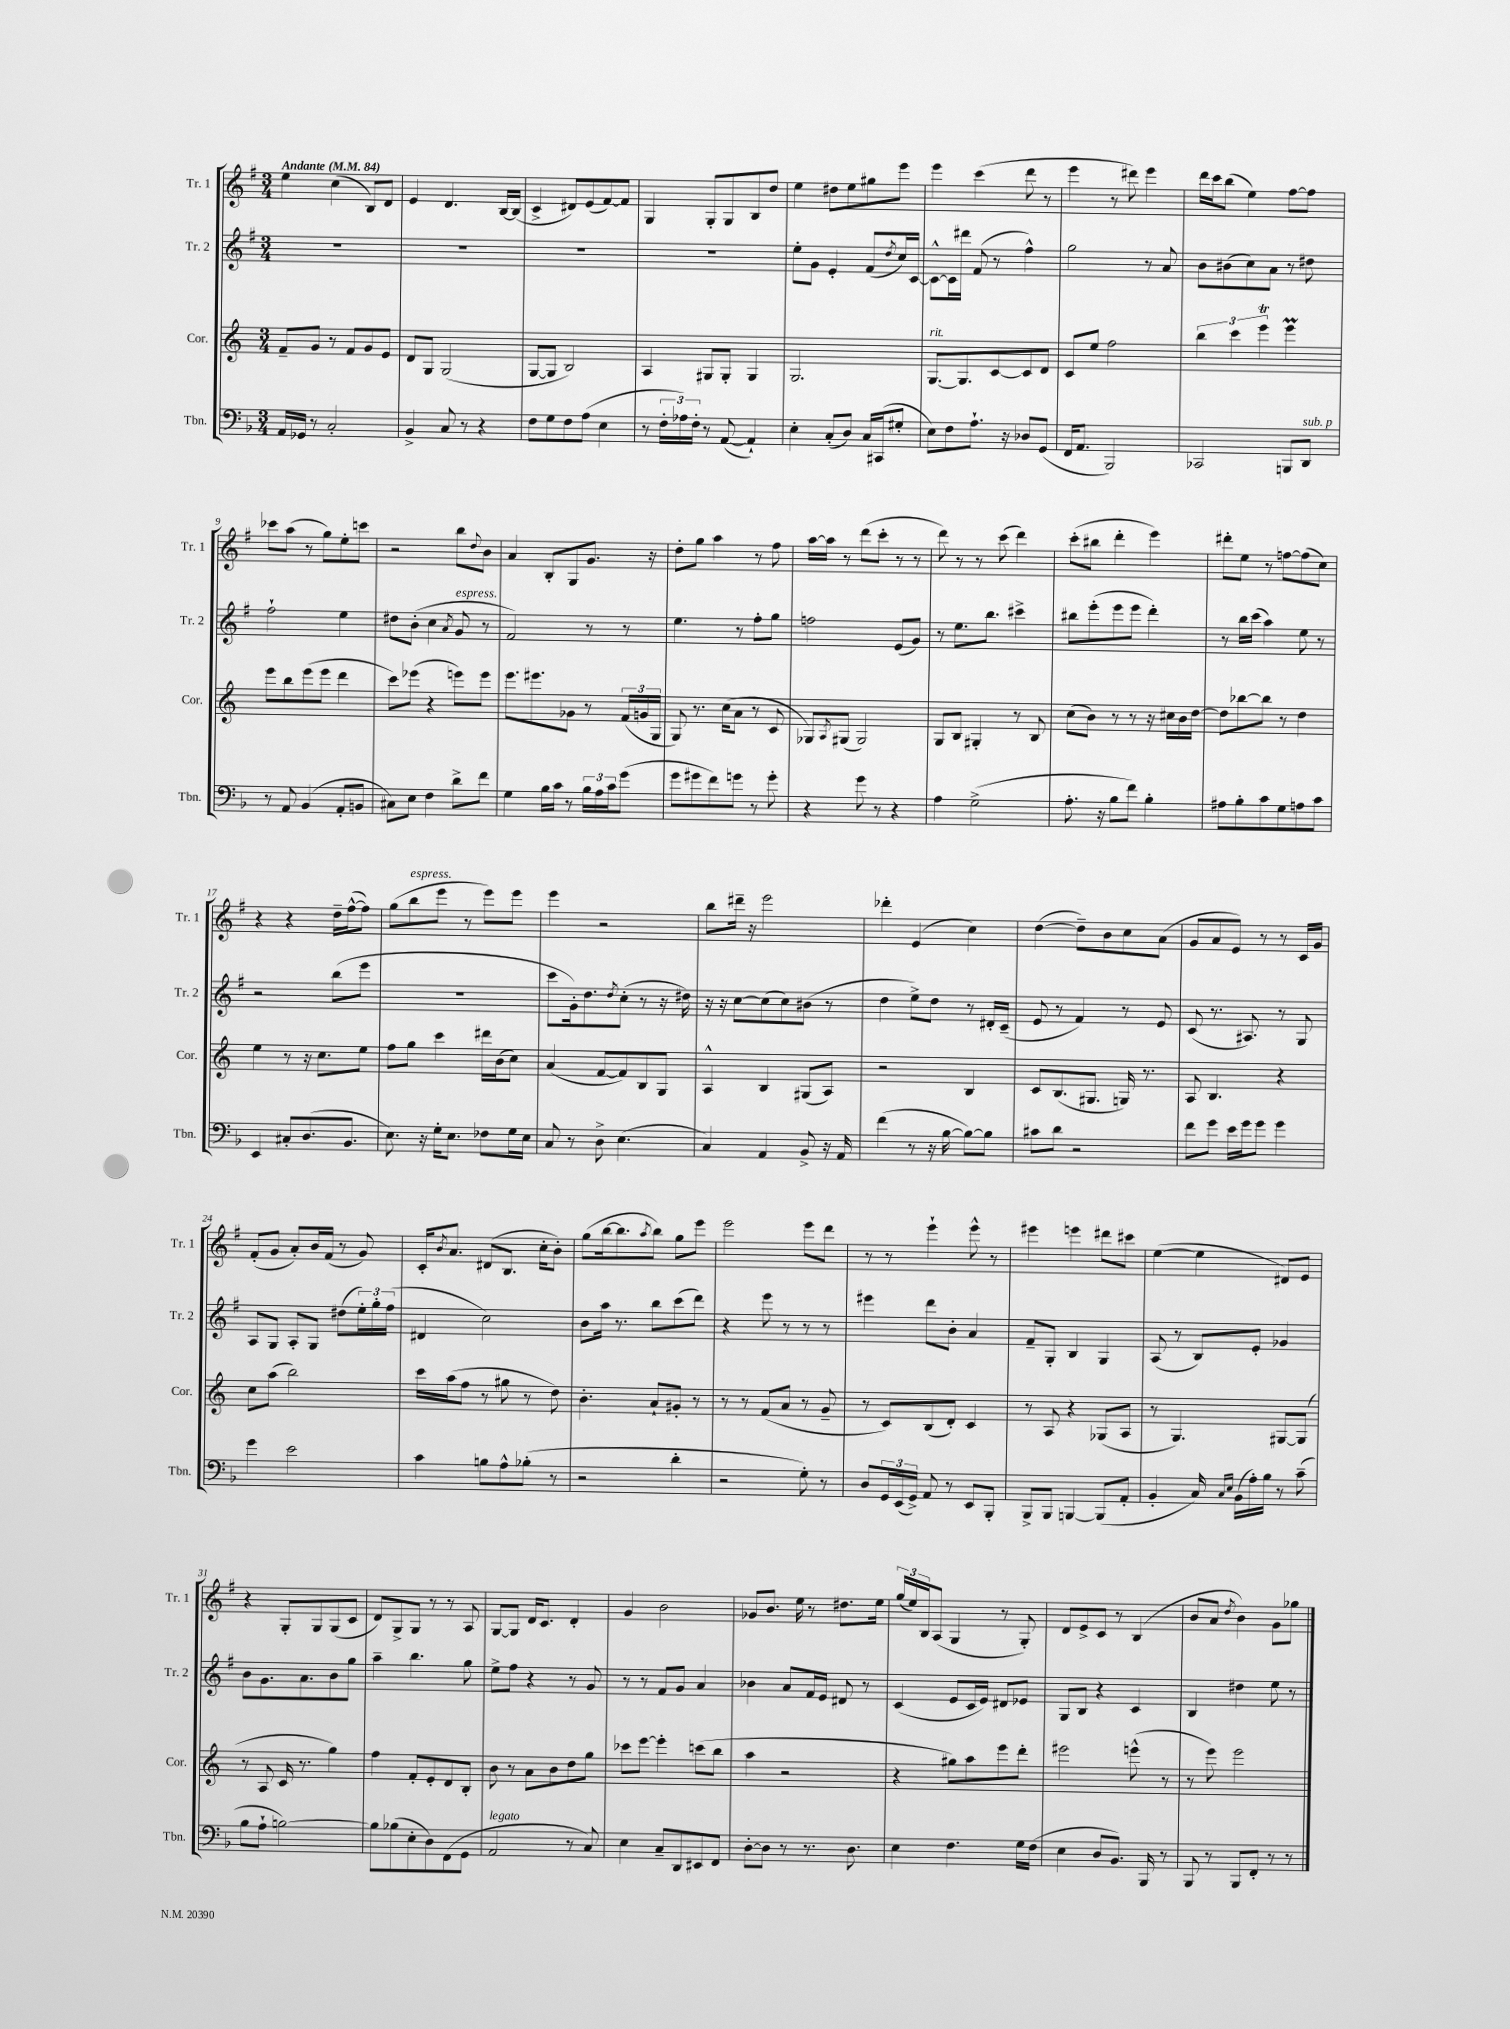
<<
\new StaffGroup <<
\new Staff = "s0" \with { instrumentName = "Tr. 1" shortInstrumentName = "Tr. 1" } {
    \clef treble \key g \major \numericTimeSignature \time 3/4 \tempo "Andante" 4 = 84
    e''4 c''4( b8) d'8 |
    e'4 d'4. b16~ b16( |
    c'4-> dis'8) e'8( fis'8~) fis'8 |
    g4 g8-. g8 b8 d''8 |
    e''4 dis''8 e''8 gis''8 e'''8 |
    e'''4 c'''4( d'''8 r8 |
    e'''4 r8 dis'''8) e'''4 |
    d'''16 c'''16 b''8( e''4) fis''8~ fis''8 |
    ces'''8 a''8( r8 g''8) e''8-. c'''8 |
    r2 b''8 \appoggiatura { d''8 } b'8 |
    a'4 b8-. g8 g'8. r16 |
    d''8-. g''8 a''4 r8 fis''8 |
    a''16~ a''16 r8 d'''8( c'''8-. r8 r8 |
    d'''8) r8 r8 c'''8( d'''4) |
    c'''8-.( bis''8 d'''4-. e'''4) |
    dis'''8-. e''8 r8 f''8~ f''8( c''8) |
    r4 r4 d''16-- fis''16~-^( fis''8) |
    g''8( b''8^\markup { \italic "espress." } e'''8 r8 e'''8) e'''8 |
    e'''4 r2 |
    b''8 dis'''16-- r16 e'''2 |
    des'''4-. e'4( c''4) |
    d''4~( d''8--) b'8 c''8 a'8( |
    g'8 a'8 e'8) r8 r8 c'16 g'16 |
    fis'8-.( g'8 a'8-.) b'16 fis'16( r8 g'8) |
    c'16-. \acciaccatura { b'8 } a'8. dis'8( b8. c''16-. b'8-.) |
    g''8( b''16~ b''8. \acciaccatura { a''8 } b''8) g''8 e'''8 |
    e'''2 e'''8 d'''8 |
    r8 r8 e'''4-! e'''8-^ r8 |
    eis'''4 e'''4 dis'''8 cis'''8 |
    e''4~( e''4 dis'8) e'8 |
    r4 g8-. g8 g8( c'8 |
    d'8) g8-> g8 r8 r8 a8 |
    g8~ g8 d'16 c'8. d'4-. |
    g'4 b'2 |
    ges'8 b'8. e''16 r8 dis''8. e''16 |
    \tuplet 3/2 { g''16( e''16) b16 } a8( g4 r8 g8-.) |
    d'8 e'8-> c'8 r8 b4( |
    b'8 a'8 \acciaccatura { d''8 } b'4) g'8 ges''8 \bar "|." |
}
\new Staff = "s1" \with { instrumentName = "Tr. 2" shortInstrumentName = "Tr. 2" } {
    \clef treble \key g \major \numericTimeSignature \time 3/4
    R2. |
    R2. |
    R2. |
    R2. |
    e''8-. g'8 e'4-. fis'8( \acciaccatura { d''8 } c''16) c'16~ |
    c'8~-^ c'16 dis'''16 fis'8( r8 fis''4-^) |
    g''2 r8 a'8 |
    b'8 bis'8( c''8) a'8 r8 dis''8 |
    fis''2-! e''4 |
    dis''8 b'8-.( c''4 \acciaccatura { a'8 } g'8^\markup { \italic "espress." } r8 |
    fis'2) r8 r8 |
    e''4. r8 fis''8-. g''8 |
    f''2 e'8( g'8) |
    r8 e''8. b''8. cis'''4-> |
    bis''8 e'''8-.( e'''8 e'''8 d'''4-.) |
    r8 b''16 c'''16( a''4) e''8 r8 |
    r2 b''8( e'''8 |
    R2. |
    c'''8 g'16-.) d''8. \acciaccatura { d''8 } c''8-.( r8 r16 dis''16) |
    r16 r16 c''8~ c''8( c''8) bis'8( r8 |
    d''4 e''8->) d''8 r8 dis'16-. c'16--( |
    e'8 r8 fis'4) r8 e'8 |
    c'8( r8. ais8.) r8 g8 |
    a8 g8 a8-. g8 dis''8( \tuplet 3/2 { e''16-.) g''16-. fis''16( } |
    dis'4 c''2) |
    b'8 a''16 r8. b''8 c'''8( d'''8) |
    r4 e'''8 r8 r8 r8 |
    eis'''4 d'''8 b'8-. a'4 |
    fis'8-- g8-. b4 g4 |
    a8( r8 b8) e'8-. ges'4 |
    b'8 g'8. a'8. b'8 g''8 |
    a''4-- b''4. g''8 |
    e''8-> fis''8 r4 r8 g'8 |
    r8 r8 fis'8 g'8 a'4 |
    bes'4 a'8 fis'16 e'16 dis'8 r8 |
    c'4( e'8 c'16 e'16) dis'8 ees'8 |
    g8 b8 r4 c'4 |
    b4 dis''4 e''8 r8 \bar "|." |
}
\new Staff = "s2" \with { instrumentName = "Cor." shortInstrumentName = "Cor." } {
    \clef treble \key c \major \numericTimeSignature \time 3/4
    f'8-- g'8 r8 f'8 g'8 e'8 |
    d'8 g8 g2( |
    g8~ g8 b2) |
    a4 gis8 gis8-. gis4 |
    g2. |
    g8.~^\markup { \italic "rit." } g8. c'8~ c'8 d'8 |
    c'8 e''8 f''2 |
    \tuplet 3/2 { b''4 c'''4 e'''4\trill } e'''4\prall |
    e'''8 b''8 e'''8( e'''8 d'''4 |
    c'''8) ees'''8( r4 e'''8) e'''8 |
    e'''8. eis'''8. ges'8 r8 \tuplet 3/2 { f'16( g'16 g16 } |
    g8) r8. c''16( a'8 r8 c'8 |
    ges8) \acciaccatura { a8 } gis8( gis2) |
    g8 b8 gis4-. r8 b8 |
    c''8( b'8) r8 r8 r16 cis''16 b'16 d''16~ |
    d''8 bes''8~ bes''8 r8 d''4 |
    e''4 r8 r16 c''8. e''8 |
    f''8 g''8 c'''4 dis'''16 b'16( c''8) |
    a'4( f'8~ f'8) b8 g8 |
    a4-^ b4 gis8( a8) |
    r2 b4 |
    c'8 b8.( gis8. g16) r8. |
    a8 b4. r4 |
    c''8 a''8( b''2) |
    c'''16 a''16( f''8 r8 gis''8 r8 d''8) |
    b'4.-. a'8-! gis'8-. r8 |
    r8 r8 f'8( a'8 r8 g'8-- |
    r8 c'8) b8( d'8-.) c'4 |
    r8 a8 r4 ges8( a8 |
    r8 g4.) gis8~ gis8( |
    r8 a8 c'16 r8. g''4) |
    f''4 f'8-. e'8-. d'8 b8-. |
    b'8 r8 a'8 b'8 d''8 g''8 |
    ces'''8 e'''8~ e'''4-. c'''8( b''8 |
    a''4 r2 |
    r4 gis''8) a''8 e'''8 d'''8-. |
    eis'''2 e'''8-^( r8 |
    r8 e'''8) e'''2 \bar "|." |
}
\new Staff = "s3" \with { instrumentName = "Tbn." shortInstrumentName = "Tbn." } {
    \clef bass \key f \major \numericTimeSignature \time 3/4
    a,16 ges,16 r8 c2-. |
    bes,4-> c8 r8 r4 |
    f8 g8 f8 a8( e4 |
    r8 \tuplet 3/2 { f16-. aes16) f16-. } r8 a,8~( a,4-!) |
    e4-. c8-.( d8) c16 cis,16( gis8-. |
    e8) f8 a8.-! r16 des8 g,8( |
    f,16 a,8. bes,,2) |
    ces,2 b,,8 d,8^\markup { \italic "sub. p" } |
    r8 a,8 bes,4( a,8-. b,8 |
    cis8) e8 f4 d'8-> f'8 |
    g4 bes16 c'16 r8 \tuplet 3/2 { bes16 a16 c'16 } g'8( |
    g'8 gis'8 f'8) g'8 r8 g'8-. |
    r4 g'8 r8 r4 |
    a4 g2->( |
    a8.-. r16 bes8 f'8) bes4-. |
    ais8 bes8-. c'8 g8 a8 c'8 |
    e,4 cis8-. d8.( bes,8. |
    e8.) r16 g16-. e8. fes8 g16 e16 |
    c8 r8 d8-> e4.( |
    c4) a,4 bes,8-> r16 a,16 |
    f'4( r8 r16 bes16~ bes8~) bes8 |
    cis'8 d'8 r2 |
    f'8 g'8 e'16 g'16 g'8 g'4 |
    g'4 e'2 |
    c'4 b8 a8-^ bes8-.( r8 |
    r2 d'4-. |
    r2 g8-.) r8 |
    d8 \tuplet 3/2 { g,16 e,16( g,16->) } a,8 r8 e,8 bes,,8-. |
    bes,,8-> bes,,8 b,,4~ b,,8( a,8-. |
    bes,4-. c16) \grace { c16 e16 } bes,16( a16-.) bes16 r8 c'8--( |
    bes8 a8-! b2~) |
    b8 bes8( e8-. d8) f,8( g,8 |
    a,2^\markup { \italic "legato" } r8 c8) |
    e4 c8-- d,8 eis,8 f,8 |
    d8~-. d8 r8 r8. d8. |
    e4 f4. g16 f16( |
    e4 d8 bes,8.) bes,,16 r8 |
    bes,,8 r8 bes,,8 f,8-. r8 r8 \bar "|." |
}
>>
>>
